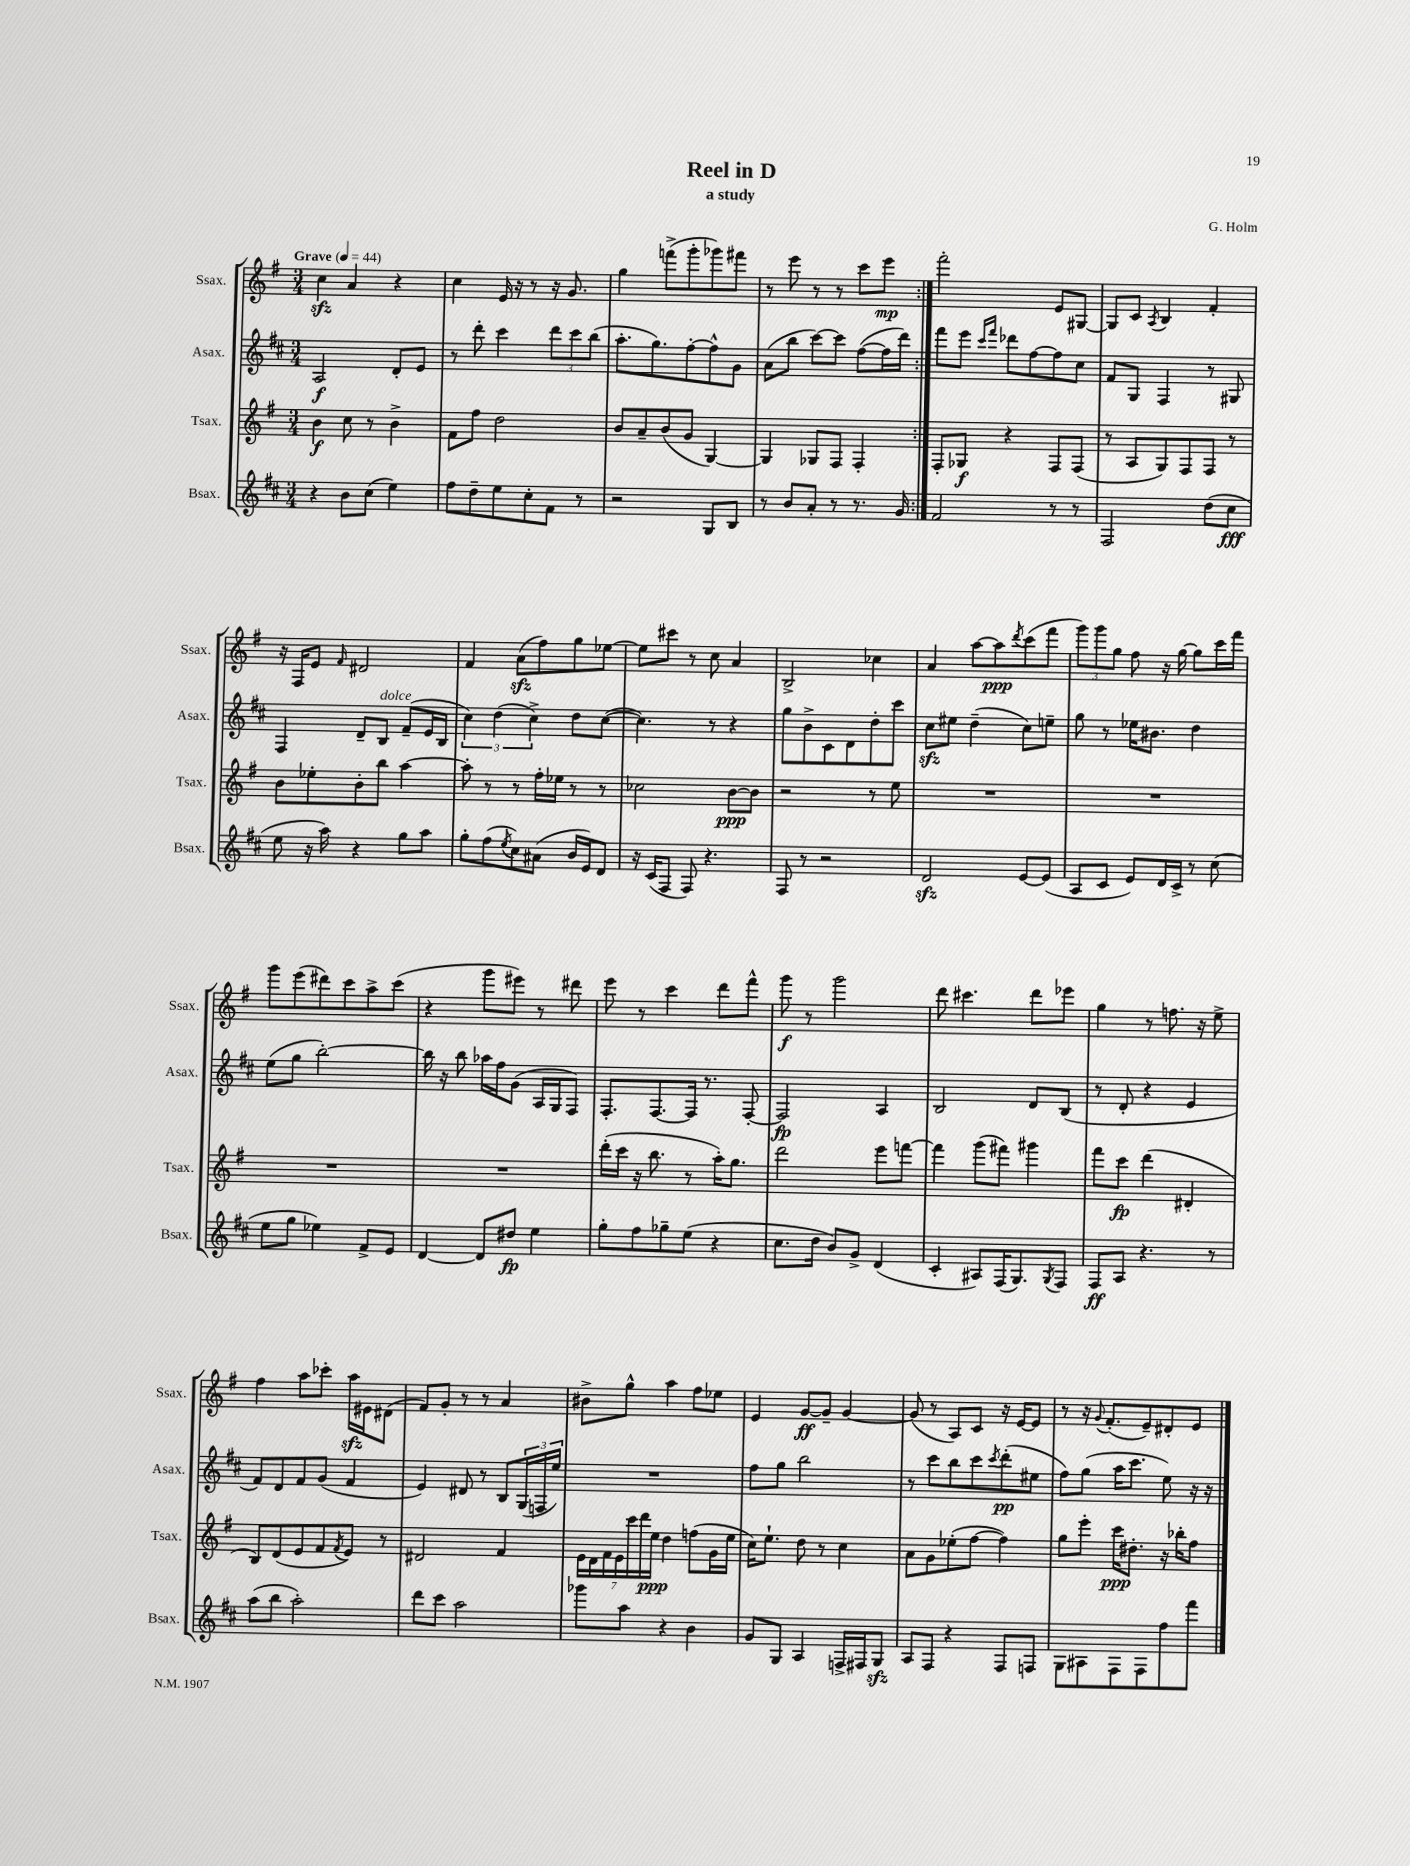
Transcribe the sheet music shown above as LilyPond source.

\header { title = "Reel in D" composer = "G. Holm" subtitle = "a study" }
<<
\new StaffGroup <<
\new Staff = "s0" \with { instrumentName = "Ssax." shortInstrumentName = "Ssax." } {
    \clef treble \key g \major \numericTimeSignature \time 3/4 \tempo "Grave" 4 = 44
    \repeat volta 2 { c''4\sfz a'4 r4 |
    c''4 e'16 r16 r8 r16 g'8. |
    g''4 f'''8->( g'''8-. ges'''8) fis'''8 |
    r8 e'''8 r8 r8 c'''8 e'''8\mp | }
    fis'''2-. e'8 gis8~ |
    gis8 c'8 \acciaccatura { a8 } b4 fis'4-. |
    r16 fis16 e'8 \grace { fis'16 } dis'2 |
    fis'4 a'8\sfz( fis''8) g''8 ees''8~ |
    ees''8 cis'''8 r8 c''8 a'4 |
    b2-> ces''4 |
    a'4 a''8~ a''8\ppp \acciaccatura { d'''8 } c'''8( fis'''8 |
    \tuplet 3/2 { g'''8) g'''8 g''8 } fis''8 r16 g''16~ g''8 c'''16 fis'''16 |
    g'''8 e'''8( dis'''8) c'''8 a''8-> c'''8( |
    r4 g'''8 eis'''8) r8 dis'''8 |
    e'''8 r8 c'''4 d'''8 fis'''8-^ |
    g'''8\f r8 g'''2 |
    d'''8 cis'''4. d'''8 ees'''8 |
    g''4 r8 f''8. r16 e''8-> |
    fis''4 a''8 ces'''8-. a''16\sfz eis'16 dis'8( |
    fis'8) g'8-. r8 r8 a'4 |
    bis'8-> g''8-^ a''4 fis''8 ees''8 |
    e'4 g'8~\ff g'8-- g'4~ |
    g'8( r8 a8) c'8 r16 e'16~ e'8 |
    r8 r16 \appoggiatura { g'8 } fis'8.-.( e'8--) dis'8-. e'8 \bar "|." |
}
\new Staff = "s1" \with { instrumentName = "Asax." shortInstrumentName = "Asax." } {
    \clef treble \key d \major \numericTimeSignature \time 3/4
    \repeat volta 2 { a2\f d'8-. e'8 |
    r8 d'''8-. cis'''4 \tuplet 3/2 { d'''8 cis'''8 b''8( } |
    a''8.-. g''8.) fis''8~-. fis''8-^ g'8 |
    a'8( b''8 cis'''8~) cis'''8 fis''8~( fis''16 d'''16) | }
    fis'''8 e'''8 \grace { cis'''16 fis'''16 } des'''8 fis''8~ fis''8 cis''8 |
    fis'8 g8 fis4 r8 gis8 |
    fis4 d'8-- b8^\markup { \italic "dolce" } fis'8--( e'16 b16 |
    \tuplet 3/2 { cis''4) d''4( cis''4->) } d''8 cis''8~( |
    cis''4.) r8 r4 |
    g''8 b'8-> cis'8 d'8 d''8-. cis'''8 |
    cis''8\sfz eis''8 d''4--( cis''8) e''8-- |
    g''8 r8 ees''16 bis'8. d''4 |
    e''8( g''8 b''2~-.) |
    b''16 r16 b''8 aes''16 fis''16 g'8( a16 g16 fis8) |
    fis8.-. fis8.~ fis16 r8. fis8~-. |
    fis2\fp a4 |
    b2 d'8 b8( |
    r8 d'8-. r4 e'4 |
    fis'8) d'8 fis'8 g'8( fis'4 |
    e'4) dis'8 r8 b8 \tuplet 3/2 { g16( f16 e''16) } |
    R2. |
    fis''8 g''8 b''2 |
    r8 cis'''8 b''8 cis'''8 \acciaccatura { cis'''8 } d'''8-.\pp( eis''8 |
    fis''8) g''8( a''16 cis'''8. e''8) r16 r16 \bar "|." |
}
\new Staff = "s2" \with { instrumentName = "Tsax." shortInstrumentName = "Tsax." } {
    \clef treble \key g \major \numericTimeSignature \time 3/4
    \repeat volta 2 { b'4\f c''8 r8 b'4-> |
    fis'8 fis''8 d''2 |
    b'8 a'8-- b'8( g'8 g4~) |
    g4 ges8 fis8 fis4-. | }
    fis8-. ges8\f r4 fis8 fis8( |
    r8 a8 g8) fis8 fis8 r8 |
    b'8 ees''8-. b'8-. b''8 a''4~ |
    a''8-. r8 r8 fis''16-. ees''16 r8 r8 |
    ces''2 b'8~\ppp b'8 |
    r2 r8 e''8 |
    R2. |
    R2. |
    R2. |
    R2. |
    d'''16-.( c'''16 r16 b''8. r8 a''16-.) g''8. |
    d'''2 e'''8 f'''8~ |
    f'''4 g'''8( fis'''8) gis'''4 |
    fis'''8 c'''8\fp d'''4( dis'4-. |
    b8) d'8( e'8 fis'8 \acciaccatura { fis'8 } e'8) r8 |
    dis'2 fis'4 |
    \tuplet 7/4 { e'16 d'16 fis'16 e'16 c'''16 d'''16 e''16\ppp } d''4 f''8( g'16 e''16 |
    c''16) e''8.-! d''8 r8 c''4 |
    a'8 g'8 ees''8-.( fis''8~ fis''4) |
    g''8 e'''8-. c'''16\ppp dis''8.-. r16 bes''16-. fis''8 \bar "|." |
}
\new Staff = "s3" \with { instrumentName = "Bsax." shortInstrumentName = "Bsax." } {
    \clef treble \key d \major \numericTimeSignature \time 3/4
    \repeat volta 2 { r4 b'8 cis''8( e''4) |
    fis''8 d''8-- e''8 cis''8-. fis'8 r8 |
    r2 g8 b8 |
    r8 b'8 a'8-. r8 r8. g'16 | }
    fis'2 r8 r8 |
    fis2 d''8( cis''8\fff |
    e''8 r16 a''16) r4 g''8 a''8 |
    g''8-. fis''8( \acciaccatura { e''8 } cis''8) ais'8( b'16 e'16) d'8 |
    r16 cis'16( fis8 fis8) r4. |
    fis8 r8 r2 |
    d'2\sfz e'8~ e'8( |
    a8 cis'8 e'8) d'16 cis'16-> r8 cis''8( |
    e''8 g''8 ees''4) fis'8-> e'8 |
    d'4~ d'8 dis''8\fp e''4 |
    g''8-. fis''8 ges''8-- e''8( r4 |
    cis''8. d''16 b'8) g'8-> d'4( |
    cis'4-. ais8) fis16( g8.) \acciaccatura { g8 } fis8 |
    fis8\ff a8 r4. r8 |
    a''8( b''8 a''2-.) |
    d'''8 cis'''8 a''2 |
    ges'''8 a''8 r4 b'4 |
    g'8 g8 a4 f16-> fis16 g8\sfz |
    a8 fis8 r4 fis8 f8 |
    g8 ais8 fis8 fis8 fis''8 fis'''8 \bar "|." |
}
>>
>>
\layout { \context { \Score \remove "Bar_number_engraver" } }
